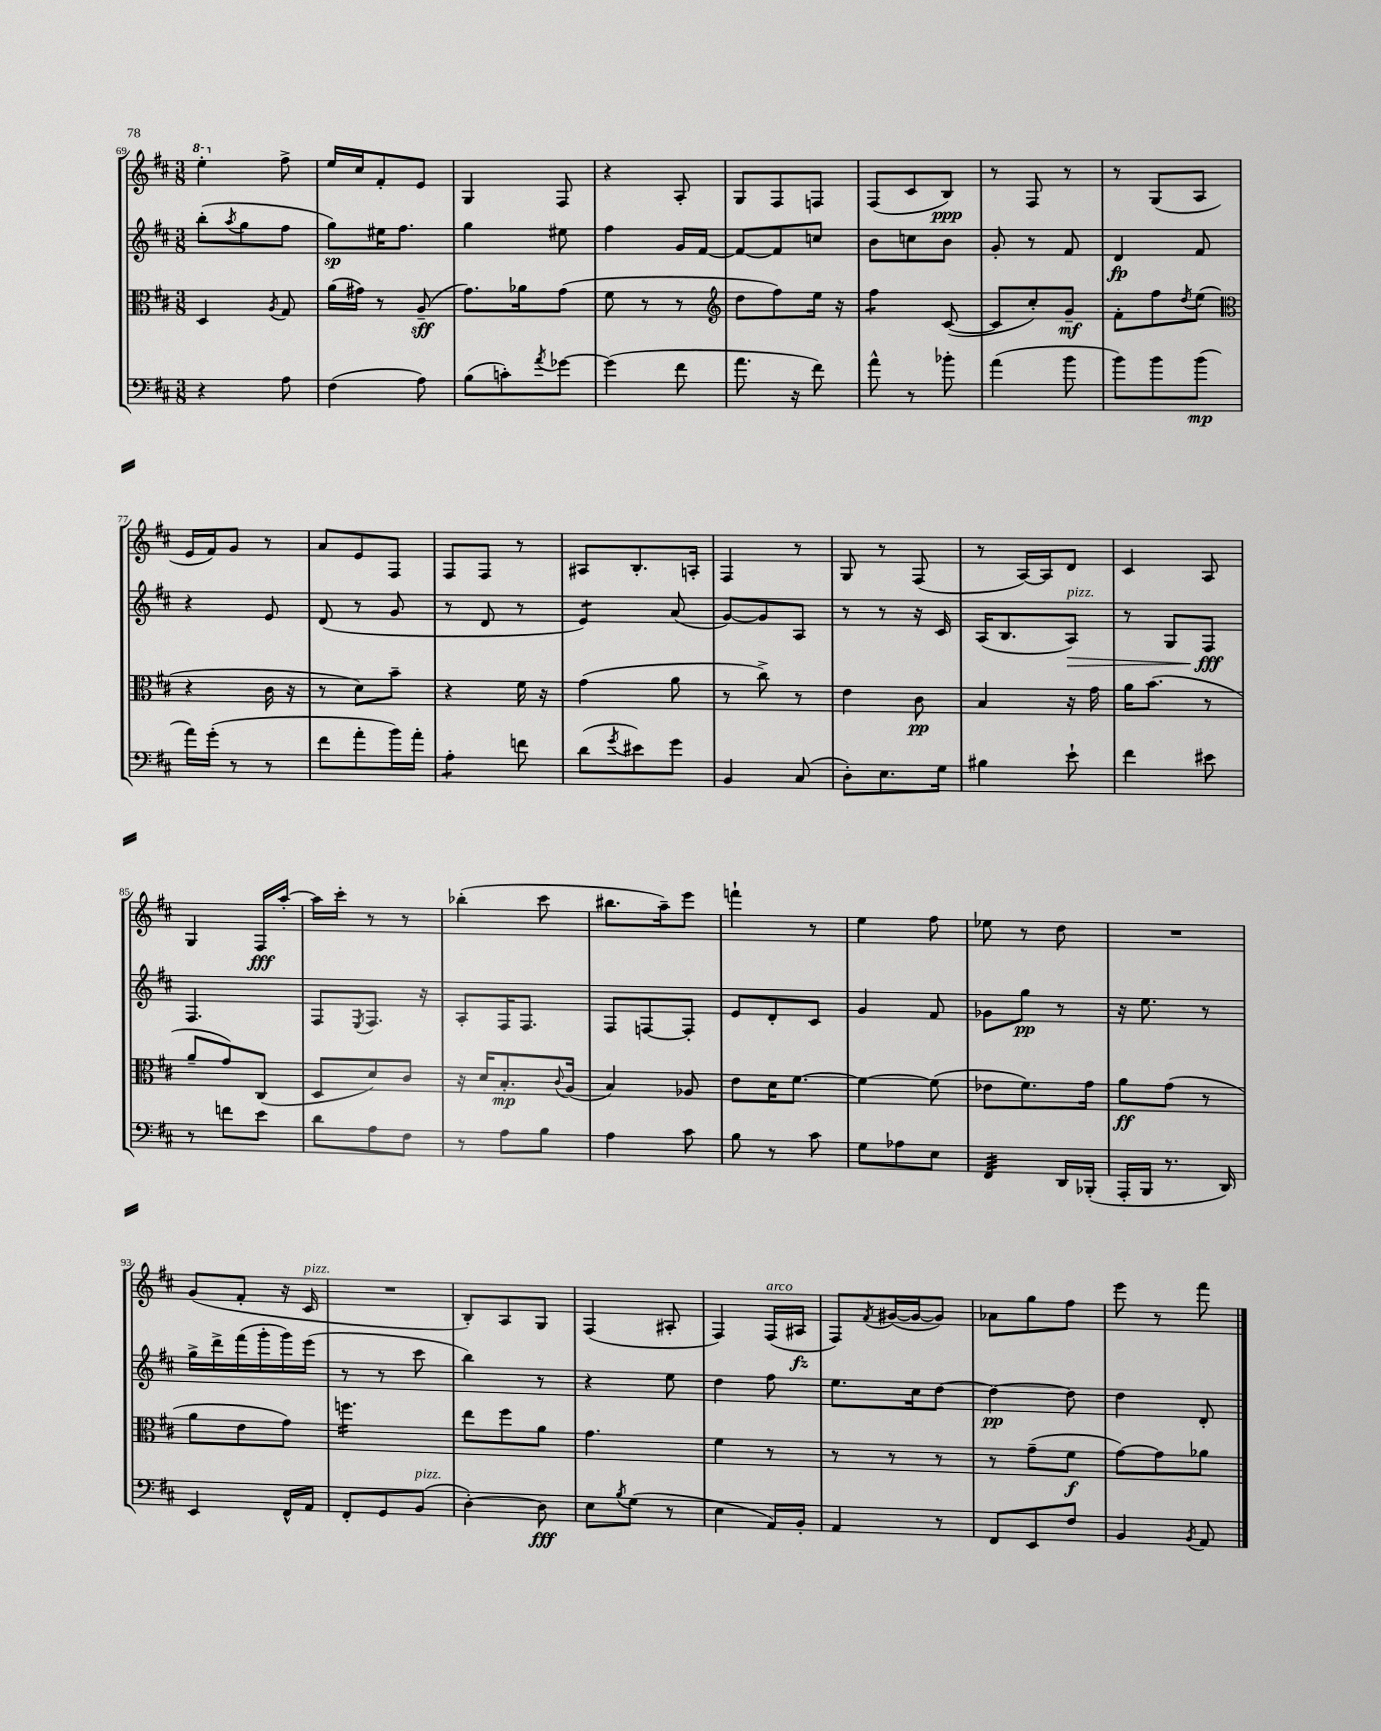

**kern	**kern	**kern	**kern
*staff4	*staff3	*staff2	*staff1
*clefF4	*clefC3	*clefG2	*clefG2
*k[f#c#]	*k[f#c#]	*k[f#c#]	*k[f#c#]
*M3/8	*M3/8	*M3/8	*M3/8
4r	4D	(8bb'	4eee'
.	.	8qaa	.
.	.	8gg	.
.	8qA	.	.
8A	8G	8ff#	8ff#^
=	=	=	=
(4F#	(16a	8gg)	16ee
.	16g#)	.	16cc#
.	8r	16ee#	8f#'
.	.	8.ff#	.
8A)	(8A~	.	8e
=	=	=	=
(8B	8.g)	4gg	4G
8c')	.	.	.
.	16a-	.	.
8qa	.	.	.
[8g-	(8g	8ee#	8F#
=	=	=	=
(4g-]	8f#	4ff#	4r
.	8r	.	.
8f#	8r	16g	8A'
.	.	[16f#	.
=	=	=	=
*	*clefG2	*	*
8.a	8dd	8f#_	8G
.	8ff#)	8f#]	8F#
16r	.	.	.
8f#)	16ee	8cc	8F
.	16r	.	.
=	=	=	=
8a^^	4ff#	8b	(8F#
8r	.	8cc	8c#
8b-'	([8c#	8b	8B)
=	=	=	=
(4a	8c#]	8g'	8r
.	8cc#')	8r	8F#
8b	8g~	8f#	8r
=	=	=	=
8b)	8f#'	4d	8r
8b	8ff#	.	(8G
.	8qdd	.	.
(8b	(8ee	8f#	8A
=	=	=	=
*	*clefC3	*	*
16a)	4r	4r	16e
(16g'	.	.	16f#)
8r	.	.	8g
8r	16c#	8e	8r
.	16r	.	.
=	=	=	=
8f#	8r	(8d	8a
8a'	8d)	8r	8e
16b)	8b~	8g	8F#
16a'	.	.	.
=	=	=	=
4A'	4r	8r	8F#
.	.	8d	8F#
8f	16f#	8r	8r
.	16r	.	.
=	=	=	=
(8d	(4g	4e)	8A#
8qg	.	.	.
8e#)	.	.	8.B'
8g	8a	(8a	.
.	.	.	16A'
=	=	=	=
4BB	8r	[8g)	4F#
.	8cc#^)	8g]	.
(8C#	8r	8A	8r
=	=	=	=
8D')	4e	8r	8G
8.E	.	8r	8r
.	8c#	16r	(8F#
16G	.	16c#	.
=	=	=	=
4B#	4B	(16A	8r
.	.	8.B	.
.	.	.	[16A)
.	.	.	16A]
8e`	16r	8A)	8d
.	16g	.	.
=	=	=	=
4f#	16a	8r	4c#
.	(8.b	.	.
.	.	8G	.
8e#	8r	8F#	8A
=	=	=	=
8r	8a~	4.F#	4G
8f	8g)	.	.
8e	(8C#	.	16F#
.	.	.	[16aa'
=	=	=	=
8d	8D	8F#	16aa]
.	.	.	16ccc#'
.	.	8qE	.
8A	8d)	8.F#	8r
8F#	8c#	.	8r
.	.	16r	.
=	=	=	=
8r	16r	8A'	(4bb-'
.	16d	.	.
8A	8.B'	16F#	.
.	.	8.F#	.
8B	.	.	8ccc#
.	8qqc#	.	.
.	(16A	.	.
=	=	=	=
4A	4B)	8F#	8.bb#
.	.	[8F	.
.	.	.	16aa~)
8c#	8A-	8F']	8eee
=	=	=	=
8B	8e	8e	4fff`
8r	16d	8d'	.
.	[8.f#	.	.
8c#	.	8c#	8r
=	=	=	=
8G	4f#_	4g	4ee
8A-	.	.	.
8E	(8f#]	8f#	8ff#
=	=	=	=
4FF#	8e-	8g-	8ee-
.	8.f#)	8gg	8r
16DD	.	8r	8dd
(16BBB-'	16g	.	.
=	=	=	=
16AAA'	8a	16r	4.r
16BBB	.	8.ee	.
8.r	(8g	.	.
.	8r	8r	.
16DD)	.	.	.
=	=	=	=
4EE	8a	16gg^	(8g
.	.	16ddd^	.
.	8e	(16fff#	8f#'
.	.	16ggg'	.
16FF#^^	8g)	16ggg)	16r
16AA	.	(16eee	16c#
=	=	=	=
8FF#'	4.ff	8r	4.r
8GG	.	8r	.
(8BB	.	8ccc#	.
=	=	=	=
[4D')	8ee	4bb)	8B')
.	8ff#	.	8A
8D]	8a	8r	8G
=	=	=	=
8E	4.g	4r	(4F#
8qB	.	.	.
(8G	.	.	.
8r	.	8ee	8A#'
=	=	=	=
4E	4f#	4dd	4F#)
16AA)	8r	8ff#	(16F#
16BB'	.	.	16A#
=	=	=	=
4AA	8r	8.ee	8F#)
.	.	.	8qf#
.	8r	.	([16g#
.	.	16cc#	16g#_
8r	8r	[8dd	8g#])
=	=	=	=
8FF#	8r	4dd_	8a-
8EE	(8g~	.	8gg
8F#	8f#	8dd]	8ff#
=	=	=	=
4BB	[8g)	4dd	8eee
.	8g]	.	8r
8qBB	.	.	.
8AA	8a-	8d'	8fff#
==	==	==	==
*-	*-	*-	*-
